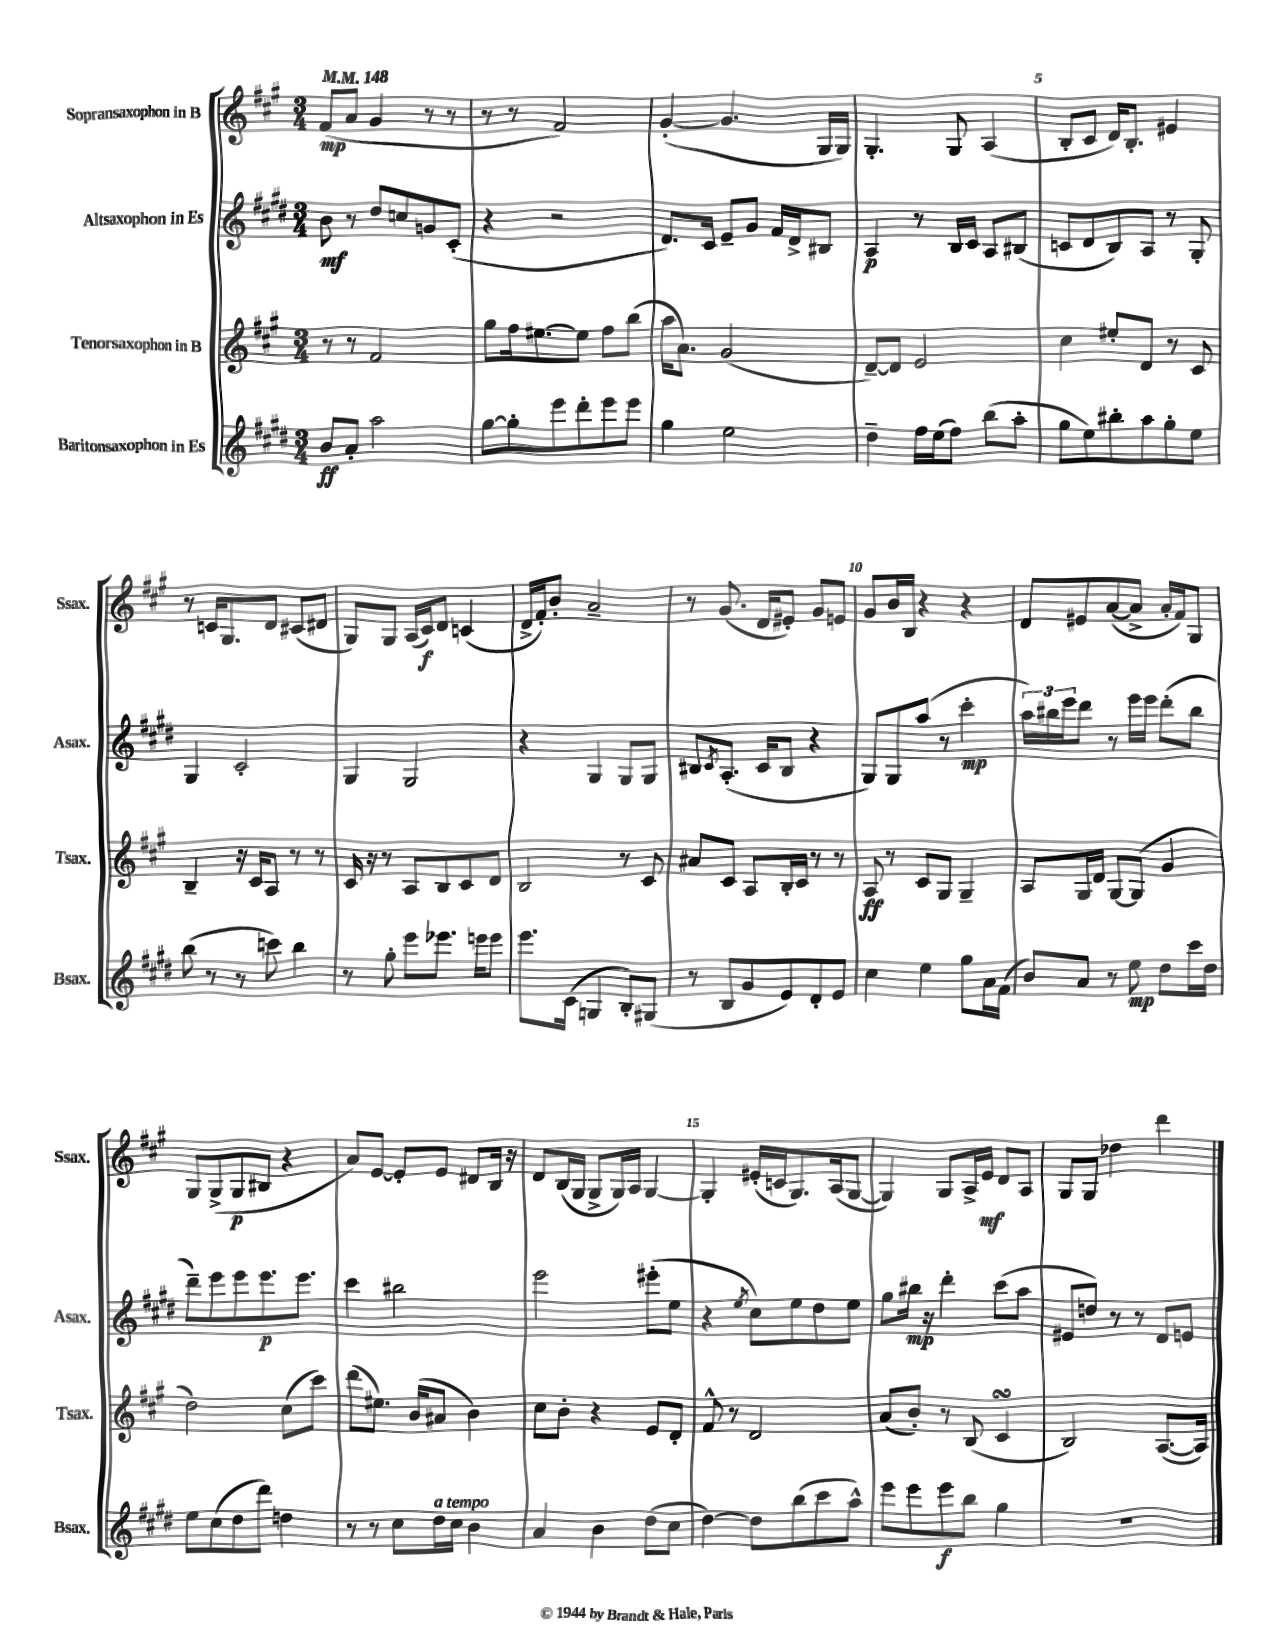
<<
\new StaffGroup <<
\new Staff = "s0" \with { instrumentName = "Sopransaxophon in B" shortInstrumentName = "Ssax." } {
    \clef treble \key a \major \numericTimeSignature \time 3/4 \tempo 4 = 148
    fis'8\mp( a'8 gis'4 r8 r8 |
    r8 r8 fis'2) |
    gis'4~-.( gis'4. gis16 gis16) |
    gis4.-. gis8 a4( |
    b8-. cis'8 d'16) b8.-. eis'4 |
    r8 c'16 gis8. d'8 cis'8( dis'8 |
    gis8) gis8 a16( cis'16\f) d'8 c'4( |
    d'16-> fis'16-.) b'8-. a'2-- |
    r8 gis'8.( d'16 eis'8-.) gis'8 e'8 |
    gis'8 b'16 b16 r4 r4 |
    d'8 eis'8 a'8~( a'8-> a'16-. fis'16) gis8 |
    gis8 gis8->( gis8\p bis8 r4 |
    a'8) e'8~ e'8-. e'8 dis'8 b16 r16 |
    d'8 b16( gis16 gis8-> gis16) a16 gis4~ |
    gis4-. eis'16-.( c'16 gis8.) a16( gis8~ |
    gis4) gis8 a16-> e'16\mf d'8 a8 |
    gis8 gis8 des''4 d'''4 \bar "|." |
}
\new Staff = "s1" \with { instrumentName = "Altsaxophon in Es" shortInstrumentName = "Asax." } {
    \clef treble \key e \major \numericTimeSignature \time 3/4
    b'8\mf r8 dis''8 c''8 g'8 cis'8-.( |
    r4 r2 |
    dis'8.) cis'16 e'8-- gis'8 fis'16 dis'16-> bis8 |
    a4\p r8 b16 cis'16 a8 bis8( |
    c'8 dis'8 b8) a8 r8 gis8-. |
    gis4 cis'2-. |
    gis4 gis2 |
    r4 gis4 gis8 gis8 |
    bis8 \acciaccatura { cis'8 } a8.-.( cis'16 bis8 r4 |
    gis8) gis8 a''8( r8 cis'''4-.\mp |
    \tuplet 3/2 { a''16) bis''16 e'''16 } dis'''8 r8 e'''16 e'''16 dis'''8-.( bis''8 |
    dis'''8--) e'''8 e'''8 e'''8.\p e'''8. |
    cis'''4 bis''2 |
    e'''2 eis'''8-.( e''8 |
    r4 \acciaccatura { e''8 } cis''8) e''8 dis''8 e''8 |
    gis''8 bis''16\mp r16 dis'''4-. cis'''8( a''8 |
    eis'8 d''8) r8 r8 dis'8 e'8 \bar "|." |
}
\new Staff = "s2" \with { instrumentName = "Tenorsaxophon in B" shortInstrumentName = "Tsax." } {
    \clef treble \key a \major \numericTimeSignature \time 3/4
    r8 r8 fis'2 |
    gis''8 fis''16 eis''8.~ eis''8 fis''8 b''8( |
    a''16 a'8.) gis'2( |
    d'8~--) d'8 e'2 |
    cis''4 eis''8-. d'8 r8 cis'8 |
    b4-- r16 cis'16 a8 r8 r8 |
    cis'16 r16 r8 a8 b8 cis'8 d'8 |
    b2 r8 cis'8 |
    ais'8 cis'8 a8 b16-. cis'16 r8 r8 |
    a8\ff r8 cis'8 gis8 gis4-- |
    a8 gis16 d'16 gis8~ gis8( gis'4 |
    d''2) cis''8( cis'''8) |
    d'''8( eis''8.) b'16( ais'8 b'4) |
    cis''8 b'8-. r4 e'8 d'8-. |
    fis'8-^ r8 d'2 |
    a'8( b'8-.) r8 b8( cis'4\turn |
    b2) a8.~( a16) \bar "|." |
}
\new Staff = "s3" \with { instrumentName = "Baritonsaxophon in Es" shortInstrumentName = "Bsax." } {
    \clef treble \key e \major \numericTimeSignature \time 3/4
    b'8\ff a'8-. a''2 |
    gis''8~ gis''8-. e'''8 dis'''8-. e'''8 e'''8 |
    gis''4 e''2 |
    dis''4-- fis''16 e''16( fis''8) b''8( a''8-. |
    gis''8 e''8) bis''8-. a''8 gis''8-. e''8 |
    b''8( r8 r8 c'''8) b''4 |
    r8 gis''8-. e'''8 ees'''8. e'''16 e'''8 |
    e'''8. cis'16( g4 b8-.) gis8( |
    r8 b8 gis'8 e'8) dis'8-. e'8 |
    cis''4 e''4 gis''8 a'16 fis'16( |
    b'8) a'8 r8 e''8\mp dis''8 cis'''16 dis''16 |
    e''8 cis''8( dis''8 dis'''8) d''4 |
    r8 r8 cis''8 dis''16^\markup { \italic "a tempo" } cis''16 b'4 |
    a'4 b'4 dis''8( cis''8 |
    dis''4~) dis''8 b''8( cis'''8 a''8-^) |
    e'''8 e'''8 e'''8\f b''8 gis''4 |
    R2. \bar "|." |
}
>>
>>
\layout { \context { \Score \override BarNumber.break-visibility = ##(#f #t #t) barNumberVisibility = #(every-nth-bar-number-visible 5) } }
